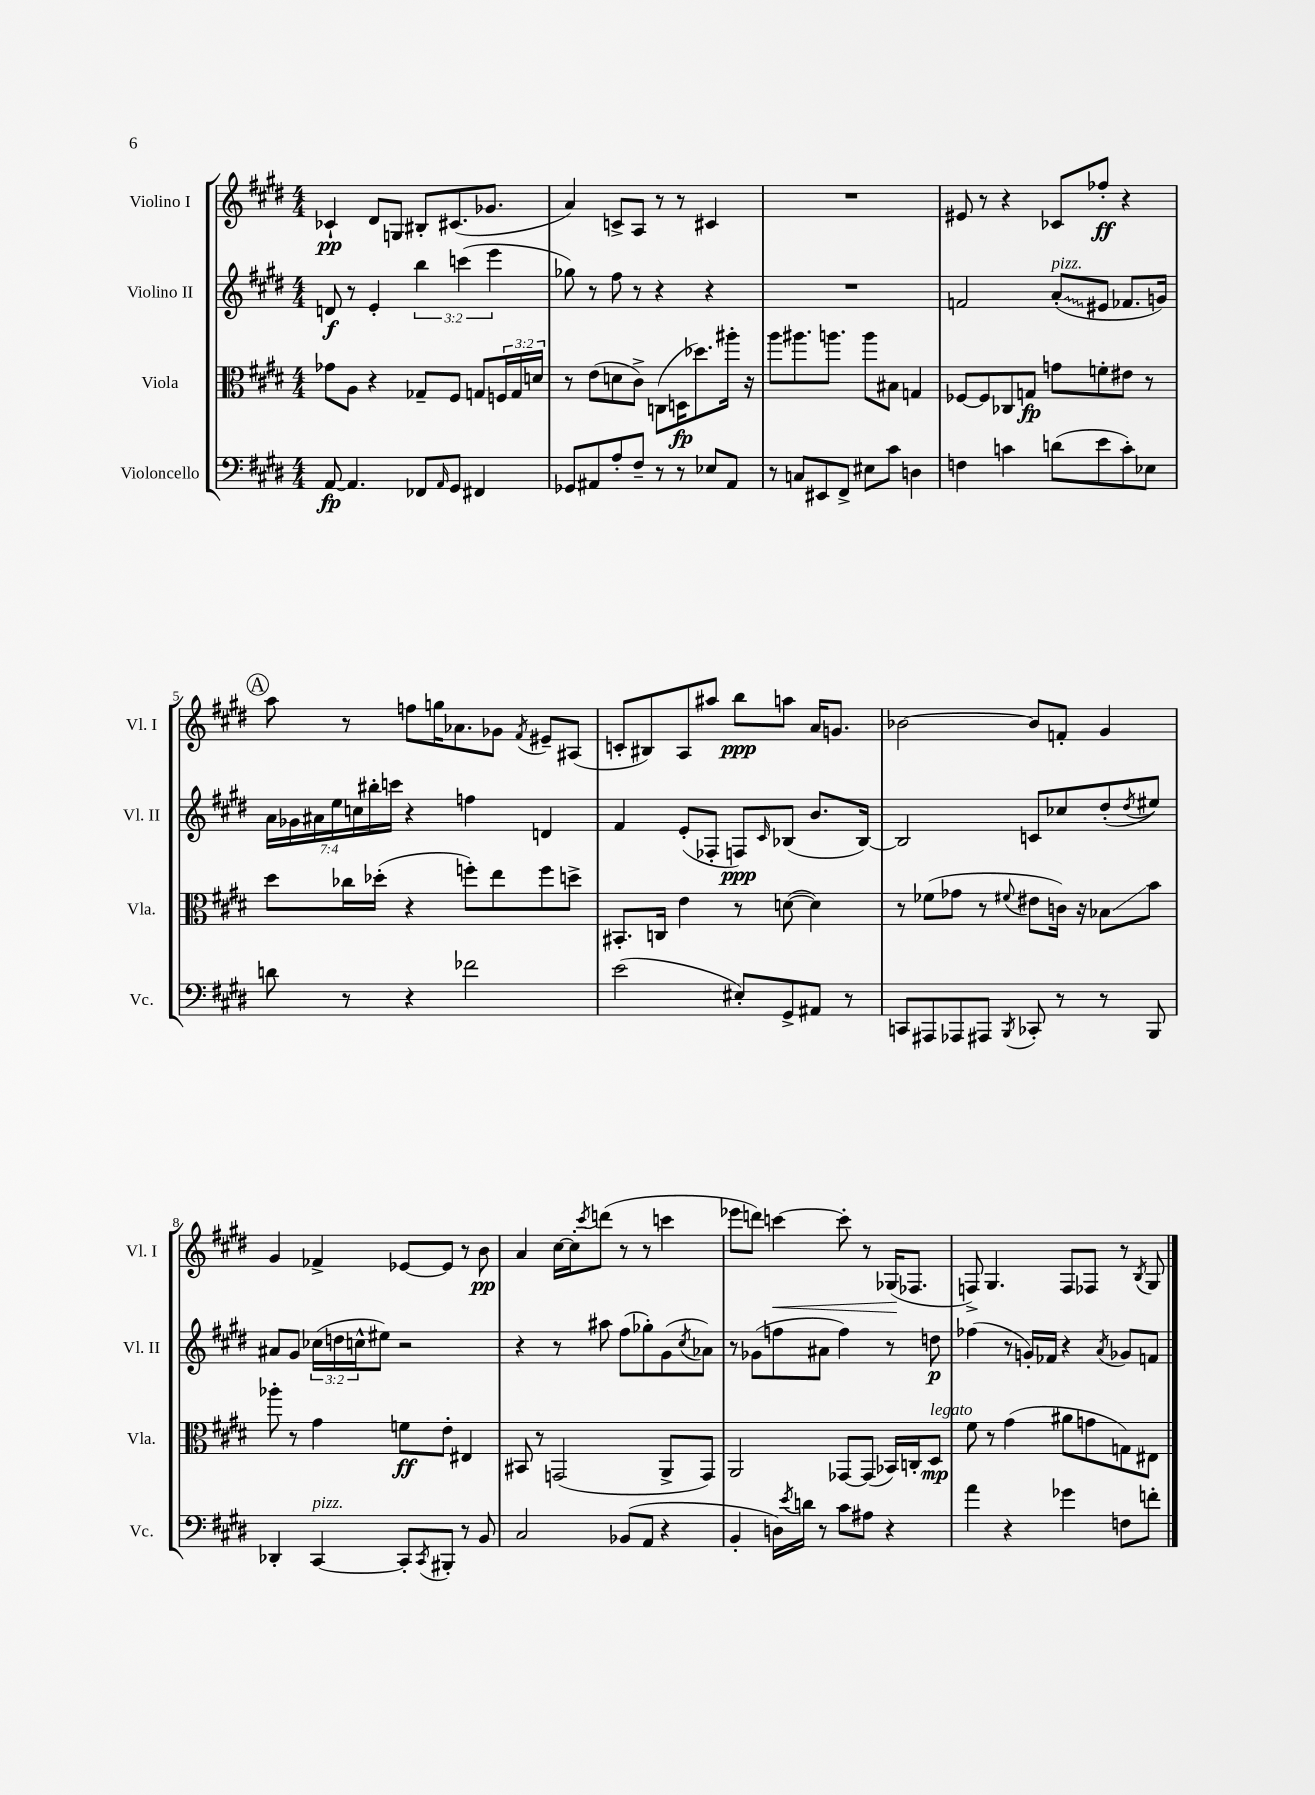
<<
\new StaffGroup <<
\new Staff = "s0" \with { instrumentName = "Violino I" shortInstrumentName = "Vl. I" } {
    \clef treble \key e \major \numericTimeSignature \time 4/4
    ces'4-!\pp dis'8 g8 bis8-. cis'8.( ges'8. |
    a'4) c'8-> a8 r8 r8 cis'4 |
    R1 |
    eis'8 r8 r4 ces'8 fes''8-.\ff r4 |
    \mark \markup { \circle "A" } a''8 r8 f''8 g''16 aes'8. ges'8 \acciaccatura { fis'8 } eis'8-- ais8( |
    c'8-. bis8) a8 ais''8 b''8\ppp a''8 a'16 g'8. |
    bes'2~ bes'8 f'8-. gis'4 |
    gis'4 fes'4-> ees'8~ ees'8 r8 b'8\pp |
    a'4 cis''16~ cis''16-. \acciaccatura { cis'''8 } d'''8( r8 r8 c'''4 |
    ees'''8 d'''8) c'''4~\< c'''8-. r8 ges16\!( fes8. |
    f8->) gis4. f8 fes8 r8 \acciaccatura { b8 } gis8 \bar "|." |
}
\new Staff = "s1" \with { instrumentName = "Violino II" shortInstrumentName = "Vl. II" } {
    \clef treble \key e \major \numericTimeSignature \time 4/4 \override Staff.TupletNumber.text = #tuplet-number::calc-fraction-text
    d'8\f r8 e'4-. \tuplet 3/2 { b''4 c'''4( e'''4 } |
    ges''8) r8 fis''8 r8 r4 r4 |
    R1 |
    f'2 \once \override Glissando.style = #'zigzag a'8-.\glissando^\markup { \italic "pizz." }( eis'8 fes'8. g'16) |
    \mark \markup { \circle "A" } \tuplet 7/4 { a'16 ges'16 ais'16 e''16 c''16 bis''16-. c'''16 } r4 f''4 d'4 |
    fis'4 e'8-.( fes8-. f8\ppp) \grace { cis'16 } bes8( b'8. bes16~) |
    bes2 c'8 ces''8 dis''8-.( \acciaccatura { dis''8 } eis''8) |
    ais'8 gis'8 \tuplet 3/2 { ces''16( d''16 c''16-^ } eis''8) r2 |
    r4 r8 ais''8 fis''8( ges''8-.) gis'8( \acciaccatura { cis''8 } aes'8) |
    r8 ges'8( f''8 ais'8 f''4) r8 d''8\p |
    fes''4( r8 g'16-.) fes'16 r4 \acciaccatura { a'8 } ges'8 f'8 \bar "|." |
}
\new Staff = "s2" \with { instrumentName = "Viola" shortInstrumentName = "Vla." } {
    \clef alto \key e \major \numericTimeSignature \time 4/4 \override Staff.TupletNumber.text = #tuplet-number::calc-fraction-text
    ges'8 a8 r4 ges8-- fis8 g8 \tuplet 3/2 { f16 g16 d'16 } |
    r8 e'8( d'8 cis'8->) c8( d16\fp des''8.) ais''16-. r16 |
    a''8 ais''8. a''8. a''8 bis8 g4 |
    fes8~ fes8 ces8 g8\fp g'8 f'8-. eis'8 r8 |
    \mark \markup { \circle "A" } dis''8 ces''16 des''16-.( r4 f''8-.) e''8 f''8 d''8-> |
    bis,8.-. c16 e'4 r8 d'8~( d'4) |
    r8 fes'8( ges'8 r8 \appoggiatura { fis'8 } eis'8 c'16) r16 bes8\glissando b'8 |
    aes''8-. r8 gis'4 f'8\ff e'8-. eis4 |
    bis,8 r8 g,2( a,8-> g,8) |
    a,2 ges,8~ ges,8( bes,16) c16-. dis8\mp^\markup { \italic "legato" } |
    fis'8 r8 gis'4( ais'8 g'8 g8) eis8 \bar "|." |
}
\new Staff = "s3" \with { instrumentName = "Violoncello" shortInstrumentName = "Vc." } {
    \clef bass \key e \major \numericTimeSignature \time 4/4
    a,8~\fp a,4. fes,8 \grace { a,16 } gis,8 fis,4 |
    ges,8 ais,8 a8-. fis8-- r8 r8 ees8 ais,8 |
    r8 c8 eis,8 fis,8-> eis8 cis'8 d4 |
    f4 c'4 d'8( e'8 c'8-.) ees8 |
    \mark \markup { \circle "A" } d'8 r8 r4 fes'2 |
    e'2( eis8-.) gis,8-> ais,8 r8 |
    c,8 ais,,8 aes,,8 ais,,8 \acciaccatura { b,,8 } ces,8-. r8 r8 b,,8 |
    des,4-. cis,4~^\markup { \italic "pizz." } cis,8-. \acciaccatura { cis,8 } bis,,8-. r8 b,8 |
    cis2 bes,8( a,8 r4 |
    b,4-. d16) \acciaccatura { e'8 } d'16 r8 cis'8 ais8 r4 |
    a'4 r4 ges'4 f8 f'8-. \bar "|." |
}
>>
>>
